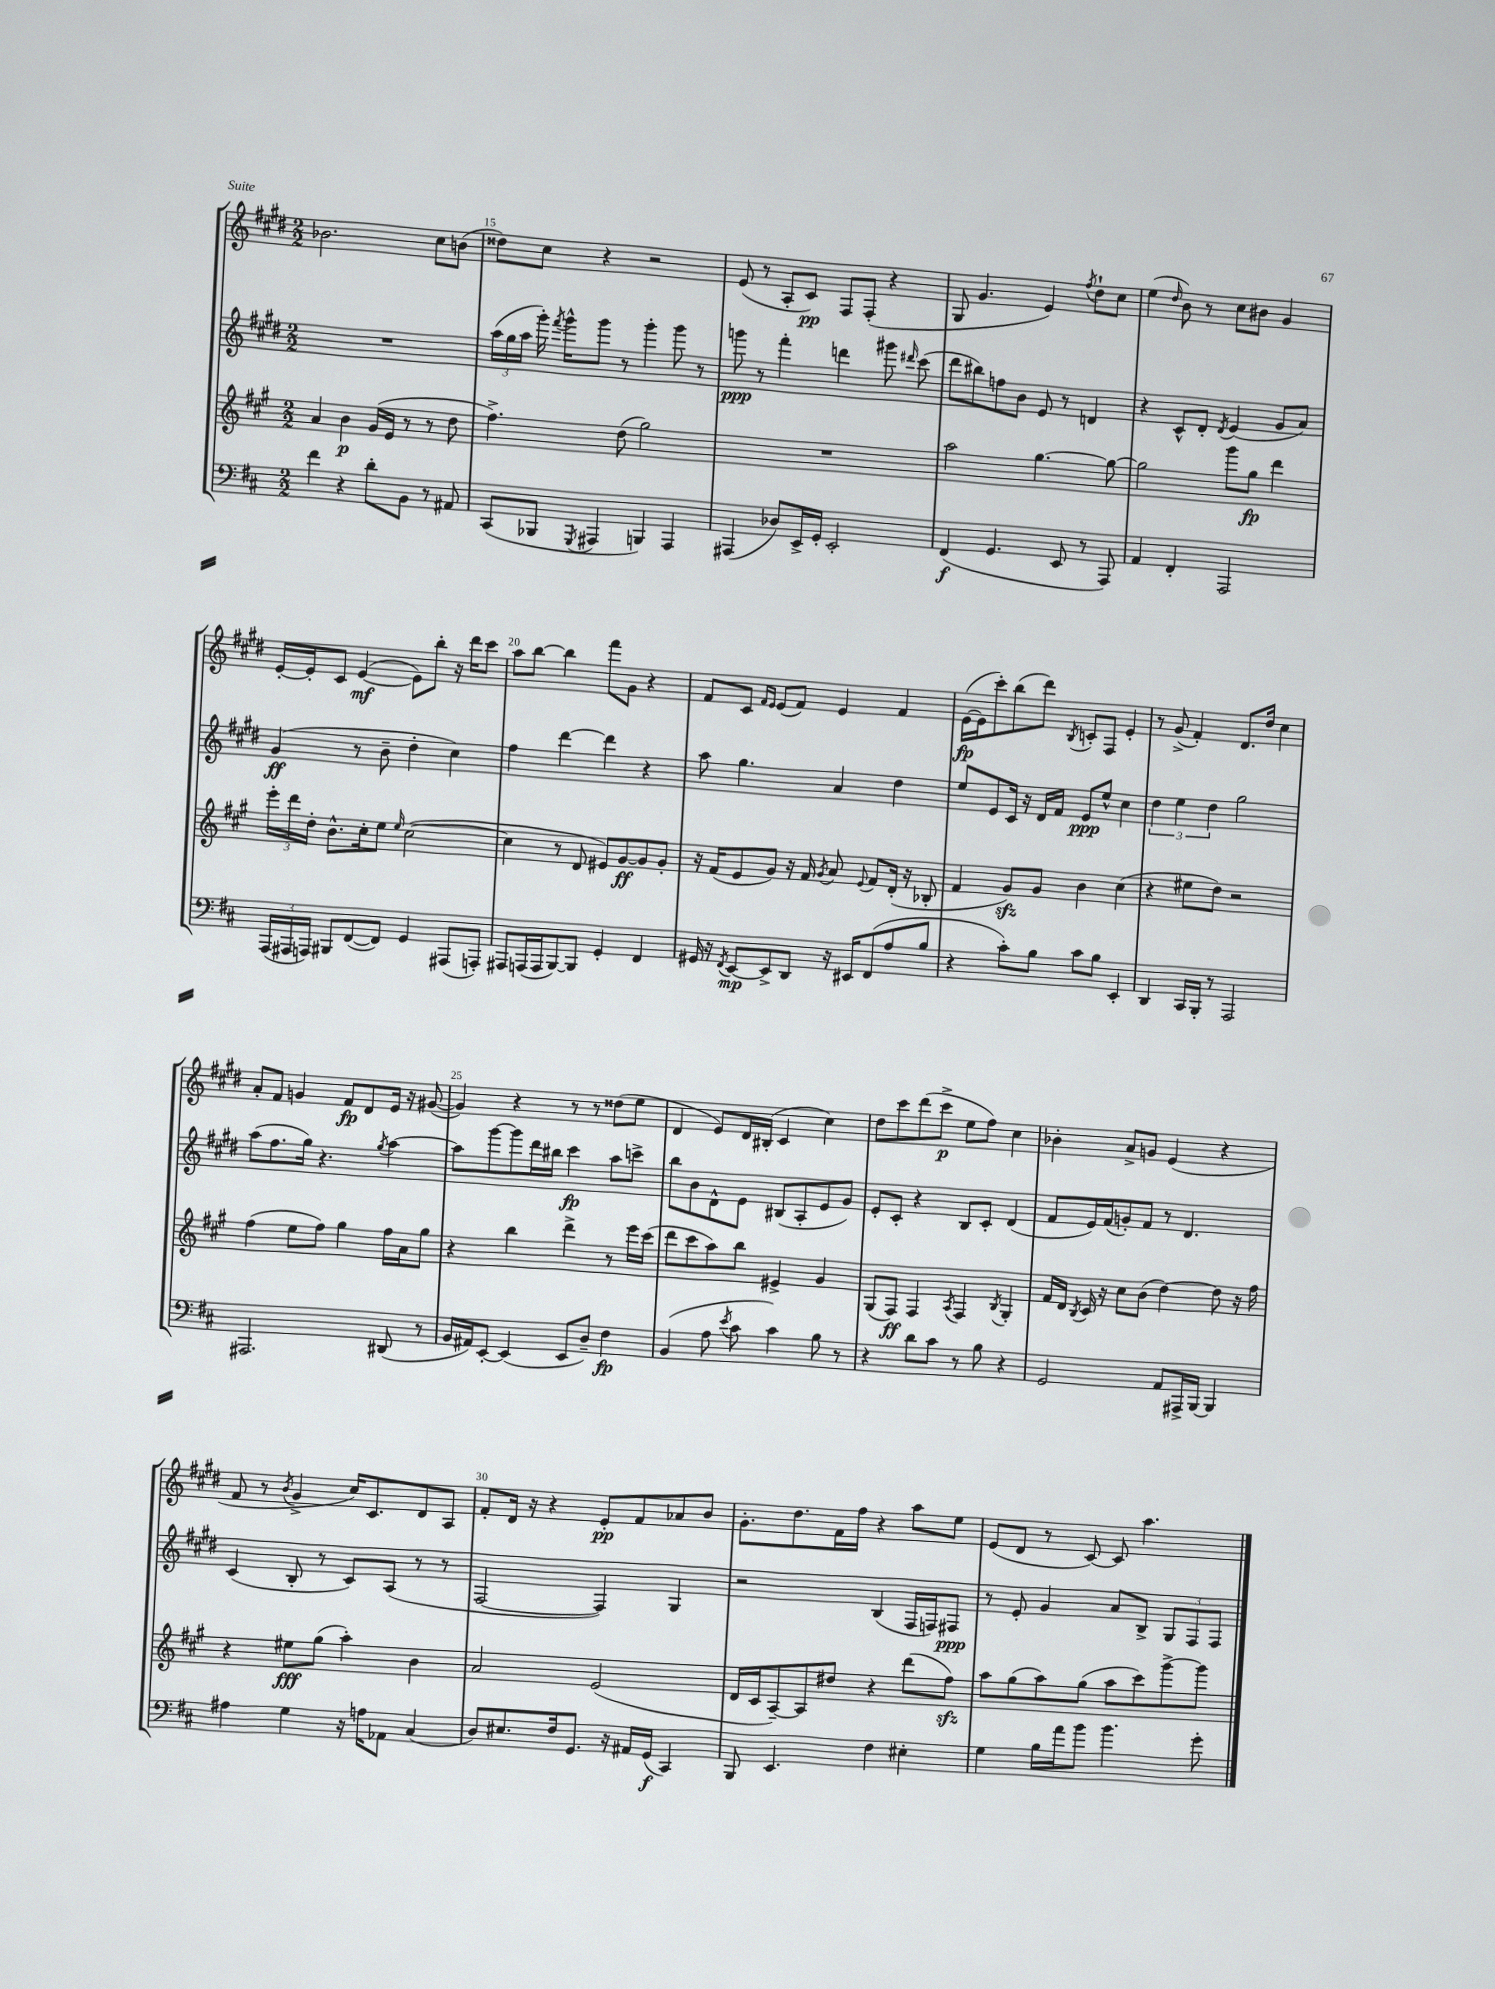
<<
\new StaffGroup <<
\new Staff = "s0" {
    \clef treble \key e \major \numericTimeSignature \time 2/2
    \autoBeamOff bes'2. cis''8[ b'8]( |
    disis''8[) cis''8] r4 r2 |
    e'8( r8 a8[-. cis'8]\pp) fis8[ fis8]-.( r4 |
    gis8 gis'4. e'4) \acciaccatura { fis''8 } dis''8[-! cis''8] |
    e''4( \grace { dis''16 } b'8) r8 cis''8[ bis'8] gis'4 |
    e'16[~-. e'16-. cis'8] e'4~\mf( e'8[) b''8]-. r16 dis'''16[ cis'''8] |
    a''8[ b''8]~ b''4 fis'''8[ gis'8] r4 |
    fis'8[ cis'8] \grace { fis'16[ e'16] } e'8[( fis'8]) e'4 fis'4 |
    e'16[~\fp( e'16 cis'''8-.) b''8( dis'''8]) \acciaccatura { b8 } c'8[-. fis8] e'4-. |
    r8 gis'8->( fis'4-.) dis'8.[ dis''16] cis''4 |
    a'8[-. fis'8] g'4 fis'8[\fp dis'8 e'16] r16 gis'8~( |
    gis'4) r4 r8 r8 disis''8[( e''8] |
    dis'4 e'8[) dis'16 bis16]-.( cis'4 cis''4) |
    dis''8[ cis'''8 dis'''8( cis'''8]->\p e''8[ fis''8]) cis''4 |
    bes'4-. a'8[-> g'8] e'4( r4 |
    fis'8 r8 \acciaccatura { b'8 } gis'4-> cis''16[) cis'8. dis'8 a8] |
    fis'8[-. dis'16] r16 r4 e'8[-.\pp fis'8 aes'8 b'8] |
    gis'8.[-. dis''8. fis'16 fis''16] r4 a''8[ e''8] |
    e'8[( dis'8] r8 cis'8~) cis'8 a''4. \bar "|." |
}
\new Staff = "s1" {
    \clef treble \key e \major \numericTimeSignature \time 2/2
    \autoBeamOff R1 |
    \tuplet 3/2 { a''16[( gis''16 a''16] } gis'''16-.) \acciaccatura { fis'''8 } gis'''16[-^ gis'''8] r8 gis'''4-. gis'''8 r8 |
    g'''8\ppp r8 fis'''4-. d'''4 gis'''8 \grace { dis'''16 } cis'''8( |
    dis'''8[ bis''8) f''8 b'8] e'8 r8 d'4 |
    r4 cis'8[-^ dis'8]-. \acciaccatura { dis'8 } e'4( gis'8[ a'8]) |
    gis'4\ff( r8 b'8-- dis''4-. cis''4) |
    fis''4 dis'''4~ dis'''4 r4 |
    a''8 gis''4. a'4 dis''4 |
    e''8[ e'8 cis'16] r16 dis'16[ fis'16] e'8[\ppp e''8]-^ cis''4 |
    \tuplet 3/2 { dis''4 e''4 dis''4 } gis''2 |
    a''8[( fis''8. gis''16]) r4. \acciaccatura { gis''8 } a''4~ |
    a''8[ gis'''8~ gis'''8 dis'''16 bis''16] cis'''4\fp a''8[ c'''8]-> |
    b''8[ b'8 dis'8-^ e'8] bis8[( a8-. e'8 gis'8]) |
    e'8[-. cis'8]-. r4 b8[ cis'8]-. dis'4( |
    fis'8[ e'16) fis'16( g'8-.) fis'8] r8 dis'4. |
    cis'4( b8-. r8 cis'8[) a8]( r8 r8 |
    fis2~ fis4) gis4 |
    r2 b4( fis16[ f16) fis8]\ppp |
    r8 e'8-. gis'4 a'8[ b8]-> \tuplet 3/2 { gis8[ fis8 fis8] } \bar "|." |
}
\new Staff = "s2" {
    \clef treble \key a \major \numericTimeSignature \time 2/2
    \autoBeamOff a'4 b'4\p gis'16[( e'16] r8 r8 d''8 |
    fis''4.->) d''8( gis''2) |
    R1 |
    a''2 gis''4.~ gis''8~ |
    gis''2 gis'''8[ gis''8]\fp d'''4 |
    \tuplet 3/2 { e'''16[-. d'''16 d''16]-. } b'8.[-^ cis''16-. e''8] \grace { e''16 } cis''2~( |
    cis''4 r8 d'8 eis'8[) gis'8~\ff gis'8 gis'8]-. |
    r16 fis'16[( e'8 gis'8]) r16 fis'16 \acciaccatura { gis'8 } a'8 \appoggiatura { e'8 } fis'8[ d'16]-.( r16 bes8-. |
    fis'4 gis'8[\sfz) gis'8] b'4 cis''4( |
    r4 eis''8[ d''8]) r2 |
    fis''4( e''8[ fis''8]) gis''4 fis''16[ a'16 gis''8] |
    r4 b''4 d'''4-> r8 e'''16[ cis'''16]( |
    d'''8[ cis'''8 a''8) b''8] eis'4-> gis'4 |
    gis8[( fis8]\ff) fis4 \acciaccatura { a8 } fis4 \acciaccatura { b8 } gis4-. |
    fis'16[ d'16] \acciaccatura { b8 } cis'16 r16 cis''8[ b'8]( d''4~) d''8 r16 fis''16 |
    r4 eis''8[\fff gis''8]( a''4-.) b'4 |
    a'2 e'2( |
    d'16[ cis'16 a8~--) a8 dis''8] r4 d'''8[( fis''8]\sfz) |
    a''8[ gis''8( a''8) gis''8]( a''8[ cis'''8) gis'''8~-> gis'''8] \bar "|." |
}
\new Staff = "s3" {
    \clef bass \key d \major \numericTimeSignature \time 2/2
    \autoBeamOff fis'4 r4 d'8[-. b,8] r8 ais,8 |
    cis,8[( bes,,8] \acciaccatura { g,,8 } ais,,4 b,,4) ais,,4 |
    ais,,4( des8[) e,16-> g,16]-. e,2-. |
    fis,4\f( g,4. e,8 r8 a,,8) |
    a,4 fis,4-. a,,2 |
    \tuplet 3/2 { a,,16[( ais,,16 a,,16]) } bis,,8[ fis,8~( fis,8]) g,4 ais,,8[( a,,8]-.) |
    ais,,8[ a,,16( a,,16 b,,8~) b,,8] g,4-. fis,4 |
    gis,16 r16 \acciaccatura { fis,8 } e,8[~\mp e,8-> d,8] r16 eis,16[ fis,8( a8 b8] |
    r4 cis'8[-.) b8] cis'8[ b8] e,4-. |
    d,4 cis,16[ b,,16]-. r8 a,,2 |
    ais,,2. dis,8( r8 |
    b,16[ ais,16) e,8]~-. e,4( e,8[ d8]--) fis4\fp |
    b,4( a8 \acciaccatura { e'8 } cis'8 cis'4) b8 r8 |
    r4 d'8[ cis'8] r8 b8 r4 |
    g,2 a,8[ ais,,16-> b,,16]~ b,,4 |
    ais4 g4 r16 a16[ aes,8] cis4( |
    d8[) eis8. fis16 g,8.] r16 ais,16[ g,16]\f( cis,4) |
    b,,8 e,4. fis4 eis4-. |
    g4 b16[ a'16 b'8] b'4. g'8-. \bar "|." |
}
>>
>>
\layout { \context { \Score currentBarNumber = #14 \override BarNumber.break-visibility = ##(#f #t #t) barNumberVisibility = #(every-nth-bar-number-visible 5) } }
